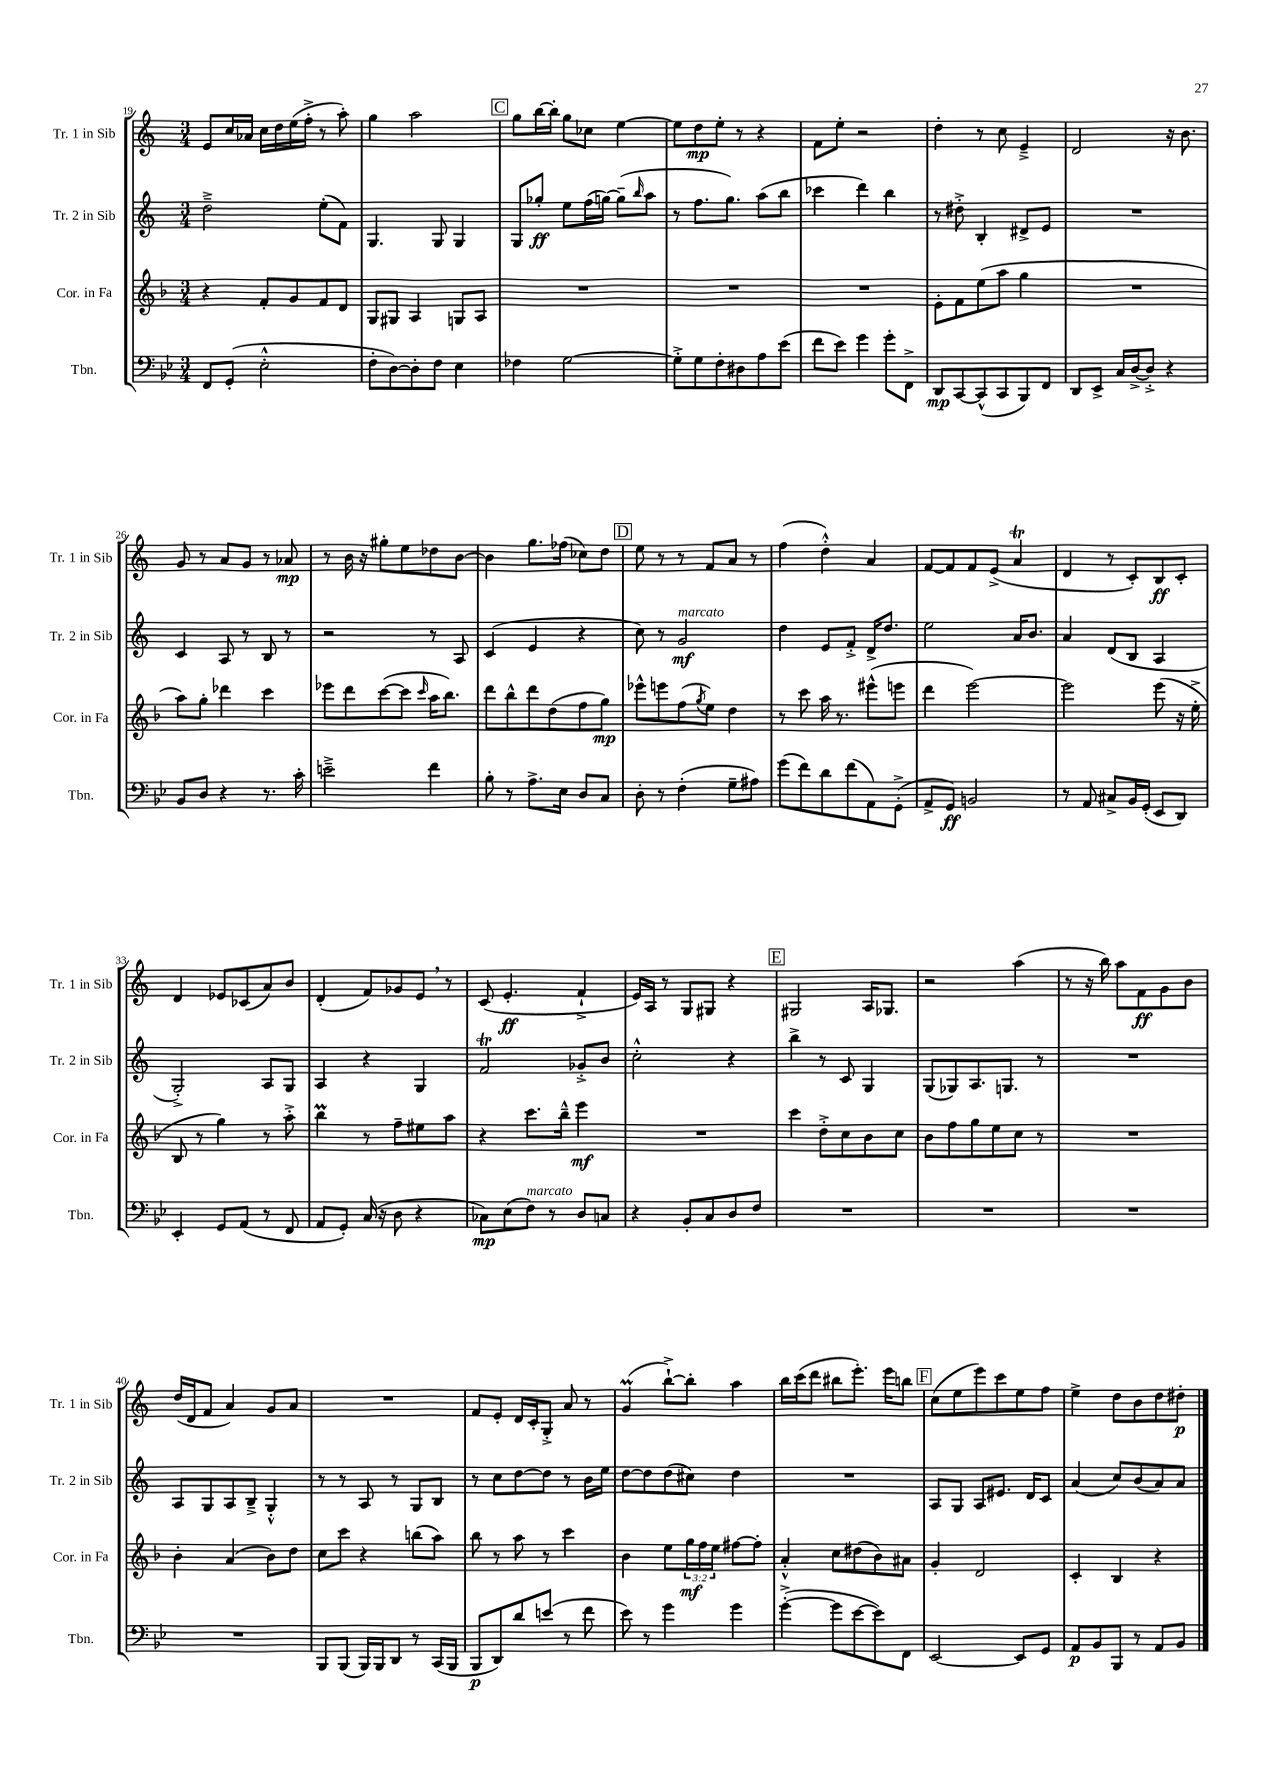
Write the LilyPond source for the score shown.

<<
\new StaffGroup <<
\new Staff = "s0" \with { instrumentName = "Tr. 1 in Sib" shortInstrumentName = "Tr. 1 in Sib" } {
    \clef treble \key c \major \numericTimeSignature \time 3/4
    e'8 c''16 aes'16 c''16 d''16 e''16( f''16-.-> r8 a''8-.) |
    g''4 a''2 |
    \mark \markup { \box "C" } g''8 b''16~ b''16-. g''8 ces''8 e''4~ |
    e''8 d''8\mp e''8-. r8 r4 |
    f'8 e''8-. r2 |
    d''4-. r8 c''8 e'4---> |
    d'2 r16 b'8. |
    g'8 r8 a'8 g'8 r8 aes'8\mp |
    r8 b'16 r16 gis''8-. e''8 des''8 b'8~ |
    b'4 g''8. fes''16( ces''8) d''8 |
    \mark \markup { \box "D" } e''8 r8 r8 f'8 a'8 r8 |
    f''4( d''4-.-^) a'4 |
    f'8~ f'8 f'8 e'8->( a'4\trill |
    d'4 r8 c'8-.) b8\ff c'8-. |
    d'4 ees'8 ces'8( a'8) b'8 |
    d'4-.( f'8) ges'8 e'8 \breathe r8 |
    c'8( e'4.-.\ff f'4-!-> |
    e'16) a16 r8 g8 gis8 r4 |
    \mark \markup { \box "E" } gis2 a16 ges8. |
    r2 a''4( |
    r8 r16 b''16) a''8 f'8\ff g'8 b'8 |
    d''16( d'16 f'8 a'4) g'8 a'8 |
    R2. |
    f'8 e'8-. d'16 c'16-. g8-.-> a'8 r8 |
    g'4\prall( b''8~-!->) b''8-. a''4 |
    b''16 c'''16( d'''8 bis''8 e'''8.-.) e'''16 b''8 |
    \mark \markup { \box "F" } c''8( e''8 e'''8) c'''8 e''8 f''8 |
    e''4-> d''8 b'8 d''8 dis''8-.\p \bar "|." |
}
\new Staff = "s1" \with { instrumentName = "Tr. 2 in Sib" shortInstrumentName = "Tr. 2 in Sib" } {
    \clef treble \key c \major \numericTimeSignature \time 3/4
    d''2---> e''8-.( f'8) |
    g4. g8 g4 |
    \mark \markup { \box "C" } g8 ges''8-.\ff e''8 f''16( g''16~) g''8--( \grace { b''16 } a''8 |
    r8 f''8. g''8.) a''8( b''8 |
    ces'''4 d'''4) b''4 |
    r8 dis''8-.-> b4-. dis'8-> e'8 |
    R2. |
    c'4 a8 r8 b8 r8 |
    r2 r8 a8 |
    c'4( e'4 r4 |
    \mark \markup { \box "D" } c''8) r8 g'2\mf^\markup { \italic "marcato" } |
    d''4 e'8 f'8-.-> d'16-> d''8. |
    e''2 a'16 b'8. |
    a'4 d'8( b8 a4 |
    g2-.->) a8 g8 |
    a4 r4 g4 |
    f'2\trill ges'8-.-> b'8 |
    c''2-.-^ r4 |
    \mark \markup { \box "E" } b''4-> r8 c'8 g4 |
    g8( ges8) a8. g8. r8 |
    R2. |
    a8 g8 a8 b8---> g4-.-^ |
    r8 r8 a8 r8 g8 b8 |
    r8 c''8 d''8~ d''8 r8 b'16 e''16 |
    d''8~ d''8 d''8( cis''8) d''4 |
    R2. |
    \mark \markup { \box "F" } a8 g8 a8 eis'8. d'16 c'8 |
    a'4( c''8) b'8( a'8) a'8 \bar "|." |
}
\new Staff = "s2" \with { instrumentName = "Cor. in Fa" shortInstrumentName = "Cor. in Fa" } {
    \clef treble \key f \major \numericTimeSignature \time 3/4 \override Staff.TupletNumber.text = #tuplet-number::calc-fraction-text
    r4 f'8-. g'8 f'8 d'8 |
    g8 gis8 a4 g8 a8 |
    \mark \markup { \box "C" } R2. |
    R2. |
    R2. |
    e'8-. f'8 e''8( a''8 g''4 |
    R2. |
    a''8) g''8-. des'''4 c'''4 |
    ees'''8 d'''8 c'''8~( c'''8 \grace { c'''16 } a''16 bes''8.) |
    d'''8 bes''8-^ d'''8 d''8( f''8 g''8\mp) |
    \mark \markup { \box "D" } ees'''8-^ e'''8 f''8( \acciaccatura { g''8 } e''8) d''4 |
    r8 c'''8 a''16 r8. eis'''8-^( e'''8 |
    d'''4 e'''2~) |
    e'''2 e'''8( r16 e''16-.-> |
    bes8 r8 g''4) r8 a''8-.-> |
    bes''4\prall r8 f''8-- eis''8 a''8 |
    r4 c'''8. bes''16---^ e'''4\mf |
    R2. |
    \mark \markup { \box "E" } c'''4 d''8-.-> c''8 bes'8 c''8 |
    bes'8 f''8 g''8 e''8 c''8 r8 |
    R2. |
    bes'4-. a'4( bes'8) d''8 |
    c''8 c'''8 r4 b''8( a''8) |
    bes''8 r8 a''8 r8 c'''4 |
    bes'4 e''8 \tuplet 3/2 { g''16\mf f''16 e''16 } fis''8~ fis''8-. |
    a'4-.-^ c''8 dis''8( bes'8) ais'8 |
    \mark \markup { \box "F" } g'4-. d'2 |
    c'4-. bes4 r4 \bar "|." |
}
\new Staff = "s3" \with { instrumentName = "Tbn." shortInstrumentName = "Tbn." } {
    \clef bass \key bes \major \numericTimeSignature \time 3/4
    f,8 g,8-.( ees2-.-^ |
    f8-. d8~) d8-. f8 ees4 |
    \mark \markup { \box "C" } fes4 g2~ |
    g8-.-> g8 f8-. dis8 a8 ees'8( |
    f'8 ees'8) g'4 g'8-. f,8-> |
    d,8\mp c,8~ c,8-^( c,8 bes,,8) f,8 |
    d,8 ees,8-> c16 d16~-> d8-.-> r4 |
    bes,8 d8 r4 r8. c'16-. |
    e'2---> f'4 |
    bes8-. r8 a8.-> ees16 d8 c8 |
    \mark \markup { \box "D" } d8-. r8 f4-.( g8-- ais8) |
    g'8( f'8) d'8 f'8( a,8) g,8-.->( |
    a,8-> g,8\ff) b,2 |
    r8 a,8 cis8-> bes,16 g,16-.( ees,8 d,8) |
    ees,4-. g,8 a,8( r8 f,8 |
    a,8 g,8-.) c16( r16 d8 r4 |
    ces8\mp) ees8( f8^\markup { \italic "marcato" }) r8 d8 c8 |
    r4 bes,8-. c8 d8 f8 |
    \mark \markup { \box "E" } R2. |
    R2. |
    R2. |
    R2. |
    bes,,8 bes,,8( bes,,16) bes,,16 d,8 r8 c,16( bes,,16 |
    bes,,8\p d,8) d'8 e'8( r8 f'8 |
    ees'8) r8 g'4 g'4 |
    g'4~-.->( g'8 ees'8~ ees'8) f,8 |
    \mark \markup { \box "F" } ees,2~ ees,8 g,8 |
    a,8\p bes,8 bes,,8 r8 a,8 bes,8 \bar "|." |
}
>>
>>
\layout { \context { \Score currentBarNumber = #19 } }
